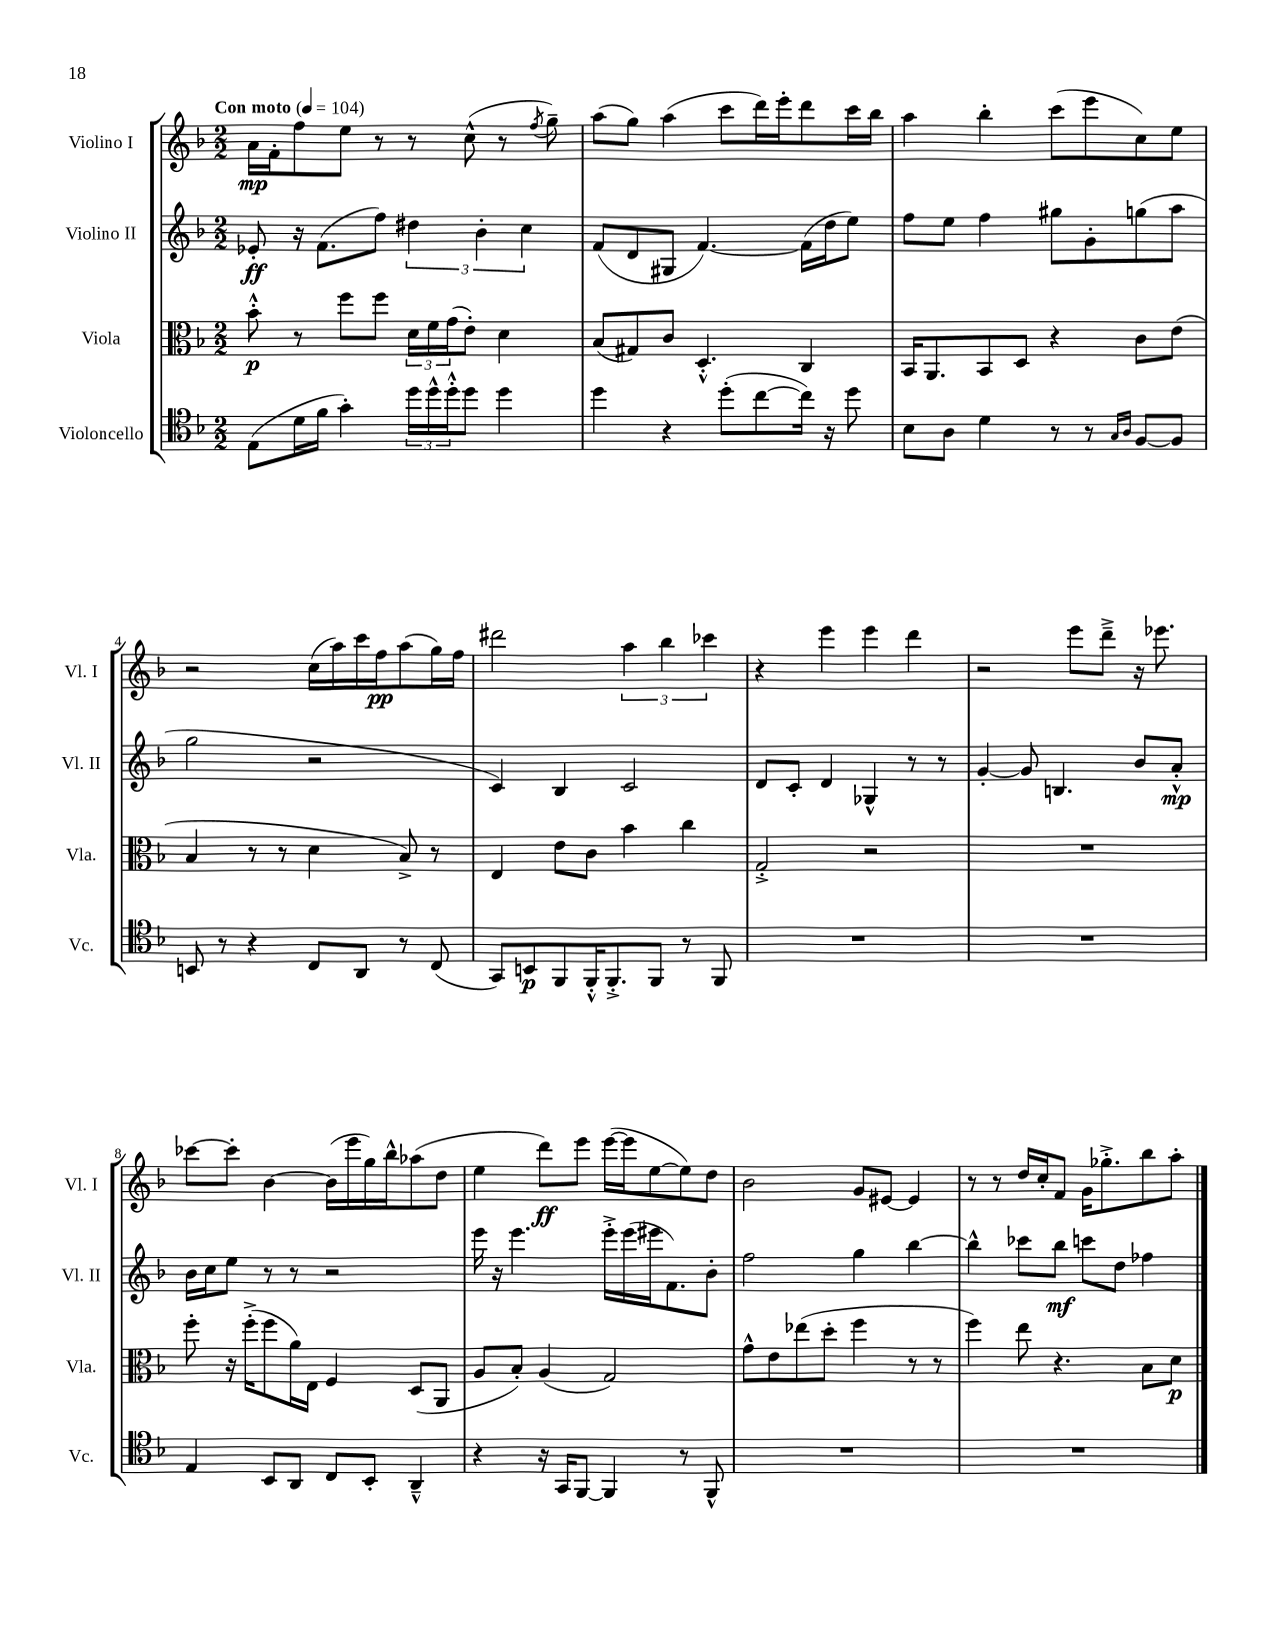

**kern	**dynam	**kern	**dynam	**kern	**dynam	**kern	**dynam
*part4	*part4	*part3	*part3	*part2	*part2	*part1	*part1
*staff4	*staff4	*staff3	*staff3	*staff2	*staff2	*staff1	*staff1
*I"Violoncello	*	*I"Viola	*	*I"Violino II	*	*I"Violino I	*
*I'Vc.	*	*I'Vla.	*	*I'Vl. II	*	*I'Vl. I	*
*clefC4	*	*clefC3	*	*clefG2	*	*clefG2	*
*k[b-]	*	*k[b-]	*	*k[b-]	*	*k[b-]	*
*M2/2	*	*M2/2	*	*M2/2	*	*M2/2	*
*MM104	*	*MM104	*	*MM104	*	*MM104	*
=1	=1	=1	=1	=1	=1	=1	=1
!	!	!	!	!	!	!LO:TX:a:B:t=Con moto	!
(8E\L	.	8b-'^^\	p	8e-X'/	ff	16a\LL	mp
.	.	.	.	.	.	16f'\J	.
16d\L	.	8r	.	16r	.	8ff\	.
16f\JJ	.	.	.	(8.f\L	.	.	.
4g'\)	.	8ff\L	.	.	.	8ee\J	.
.	.	8ff\J	.	8ff\J)	.	8r	.
24dd\LL	.	24d\LL	.	6dd#X\	.	8r	.
24dd^^\	.	24f\	.	.	.	.	.
24dd'^^\J	.	(24g\J	.	.	.	.	.
8dd\J	.	8e'\J)	.	.	.	(8cc^^\	.
.	.	.	.	6b-'\	.	.	.
4dd\	.	4d\	.	.	.	8r	.
.	.	.	.	6cc\	.	.	.
.	.	.	.	.	.	8qff/	.
.	.	.	.	.	.	8gg~\)	.
=2	=2	=2	=2	=2	=2	=2	=2
4dd\	.	(8B-/L	.	(8f/L	.	(8aa\L	.
.	.	8G#X/)	.	8d/	.	8gg\J)	.
4r	.	8c/J	.	8G#X/J	.	(4aa\	.
.	.	4.D'^^/	.	[4.f/)	.	.	.
(8dd'\L	.	.	.	.	.	8ccc\L	.
[8cc\	.	.	.	.	.	16ddd\L)	.
.	.	.	.	.	.	16eee'\J	.
16cc\Jk])	.	4C/	.	(16f\LL]	.	8ddd\	.
16r	.	.	.	16dd\J	.	.	.
8dd\	.	.	.	8ee\J)	.	16ccc\L	.
.	.	.	.	.	.	16bb-\JJ	.
=3	=3	=3	=3	=3	=3	=3	=3
8B-\L	.	16BB-/KL	.	8ff\L	.	4aa\	.
.	.	8.AA/	.	.	.	.	.
8A\J	.	.	.	8ee\J	.	.	.
4d\	.	8BB-/	.	4ff\	.	4bb-'\	.
.	.	8D/J	.	.	.	.	.
8r	.	4r	.	8gg#X\L	.	(8ccc\L	.
8r	.	.	.	8g'\	.	8eee\	.
16qqG/LL	.	.	.	.	.	.	.
16qqA/JJ	.	.	.	.	.	.	.
[8F/L	.	8c\L	.	(8ggn\	.	8cc\)	.
8F/J]	.	(8e\J	.	8aa\J	.	8ee\J	.
!!LO:LB:g=z
=4	=4	=4	=4	=4	=4	=4	=4
8BBn/	.	4B-/	.	2gg\	.	2r	.
8r	.	.	.	.	.	.	.
4r	.	8r	.	.	.	.	.
.	.	8r	.	.	.	.	.
8C/L	.	4d\	.	2r	.	(16cc\LL	.
.	.	.	.	.	.	16aa\)	.
8AA/J	.	.	.	.	.	16ccc\	.
.	.	.	.	.	.	16ff\J	pp
8r	.	8B-^/)	.	.	.	(8aa\	.
(8C/	.	8r	.	.	.	16gg\L)	.
.	.	.	.	.	.	16ff\JJ	.
=5	=5	=5	=5	=5	=5	=5	=5
8GG/L)	.	4E/	.	4c/)	.	2ddd#X\	.
8BBn/	p	.	.	.	.	.	.
8FF/	.	8e\L	.	4B-/	.	.	.
16FF'^^/K	.	8c\J	.	.	.	.	.
8.FF'^/	.	.	.	.	.	.	.
.	.	4b-\	.	2c/	.	6aa\	.
8FF/J	.	.	.	.	.	.	.
.	.	.	.	.	.	6bb-\	.
8r	.	4cc\	.	.	.	.	.
.	.	.	.	.	.	6ccc-X\	.
8FF/	.	.	.	.	.	.	.
=6	=6	=6	=6	=6	=6	=6	=6
1r	.	2G'^/	.	8d/L	.	4r	.
.	.	.	.	8c'/J	.	.	.
.	.	.	.	4d/	.	4eee\	.
.	.	2r	.	4G-X^^/	.	4eee\	.
.	.	.	.	8r	.	4ddd\	.
.	.	.	.	8r	.	.	.
=7	=7	=7	=7	=7	=7	=7	=7
1r	.	1r	.	[4g'/	.	2r	.
.	.	.	.	8g/]	.	.	.
.	.	.	.	4.Bn/	.	.	.
.	.	.	.	.	.	8eee\L	.
.	.	.	.	.	.	8ddd~^\J	.
.	.	.	.	8b-/L	.	16r	.
.	.	.	.	.	.	8.eee-X\	.
.	.	.	.	8a'^^/J	mp	.	.
!!LO:LB:g=z
=8	=8	=8	=8	=8	=8	=8	=8
4E/	.	8ff'\	.	16b-\LL	.	[8ccc-X\L	.
.	.	.	.	16cc\J	.	.	.
.	.	16r	.	8ee\J	.	8ccc-'\J]	.
.	.	(16ff'^\KL	.	.	.	.	.
8BB-/L	.	8ff\	.	8r	.	[4b-\	.
8AA/J	.	16a\L)	.	8r	.	.	.
.	.	16E\JJ	.	.	.	.	.
8C/L	.	4F/	.	2r	.	(16b-\LL]	.
.	.	.	.	.	.	16eee\	.
8BB-'/J	.	.	.	.	.	16gg\)	.
.	.	.	.	.	.	16bb-^^\J	.
4AA~^^/	.	(8D/L	.	.	.	(8aa-X\	.
.	.	8AA/J	.	.	.	8dd\J	.
=9	=9	=9	=9	=9	=9	=9	=9
4r	.	8A/L	.	16eee\	.	4ee\	.
.	.	.	.	16r	.	.	.
.	.	8B-'/J)	.	4.eee\	.	.	.
16r	.	(4A/	.	.	.	8ddd\L)	ff
16GG/KL	.	.	.	.	.	.	.
[8FF/J	.	.	.	.	.	8eee\J	.
4FF/]	.	2G/)	.	16eee'^\LL	.	([16eee\LL	.
.	.	.	.	(16eee\	.	16eee\J]	.
.	.	.	.	16eee#X\J	.	[8ee\	.
.	.	.	.	8.f\)	.	.	.
8r	.	.	.	.	.	8ee\])	.
8FF^^/	.	.	.	8b-'\J	.	8dd\J	.
=10	=10	=10	=10	=10	=10	=10	=10
1r	.	8g^^\L	.	2ff\	.	2b-\	.
.	.	8e\	.	.	.	.	.
.	.	(8ee-X\	.	.	.	.	.
.	.	8dd'\J	.	.	.	.	.
.	.	4ff\	.	4gg\	.	8g/L	.
.	.	.	.	.	.	[8e#X/J	.
.	.	8r	.	[4bb-\	.	4e#/]	.
.	.	8r	.	.	.	.	.
=11	=11	=11	=11	=11	=11	=11	=11
1r	.	4ff\)	.	4bb-^^\]	.	8r	.
.	.	.	.	.	.	8r	.
.	.	8ee\	.	8ccc-X\L	.	16dd/LL	.
.	.	.	.	.	.	16cc'/J	.
.	.	4.r	.	8bb-\J	mf	8f/J	.
.	.	.	.	8cccn\L	.	16g\KL	.
.	.	.	.	.	.	8.gg-X'^\	.
.	.	.	.	8dd\J	.	.	.
.	.	8B-\L	.	4ff-X\	.	8bb-\	.
.	.	8d\J	p	.	.	8aa'\J	.
==	==	==	==	==	==	==	==
*-	*-	*-	*-	*-	*-	*-	*-
